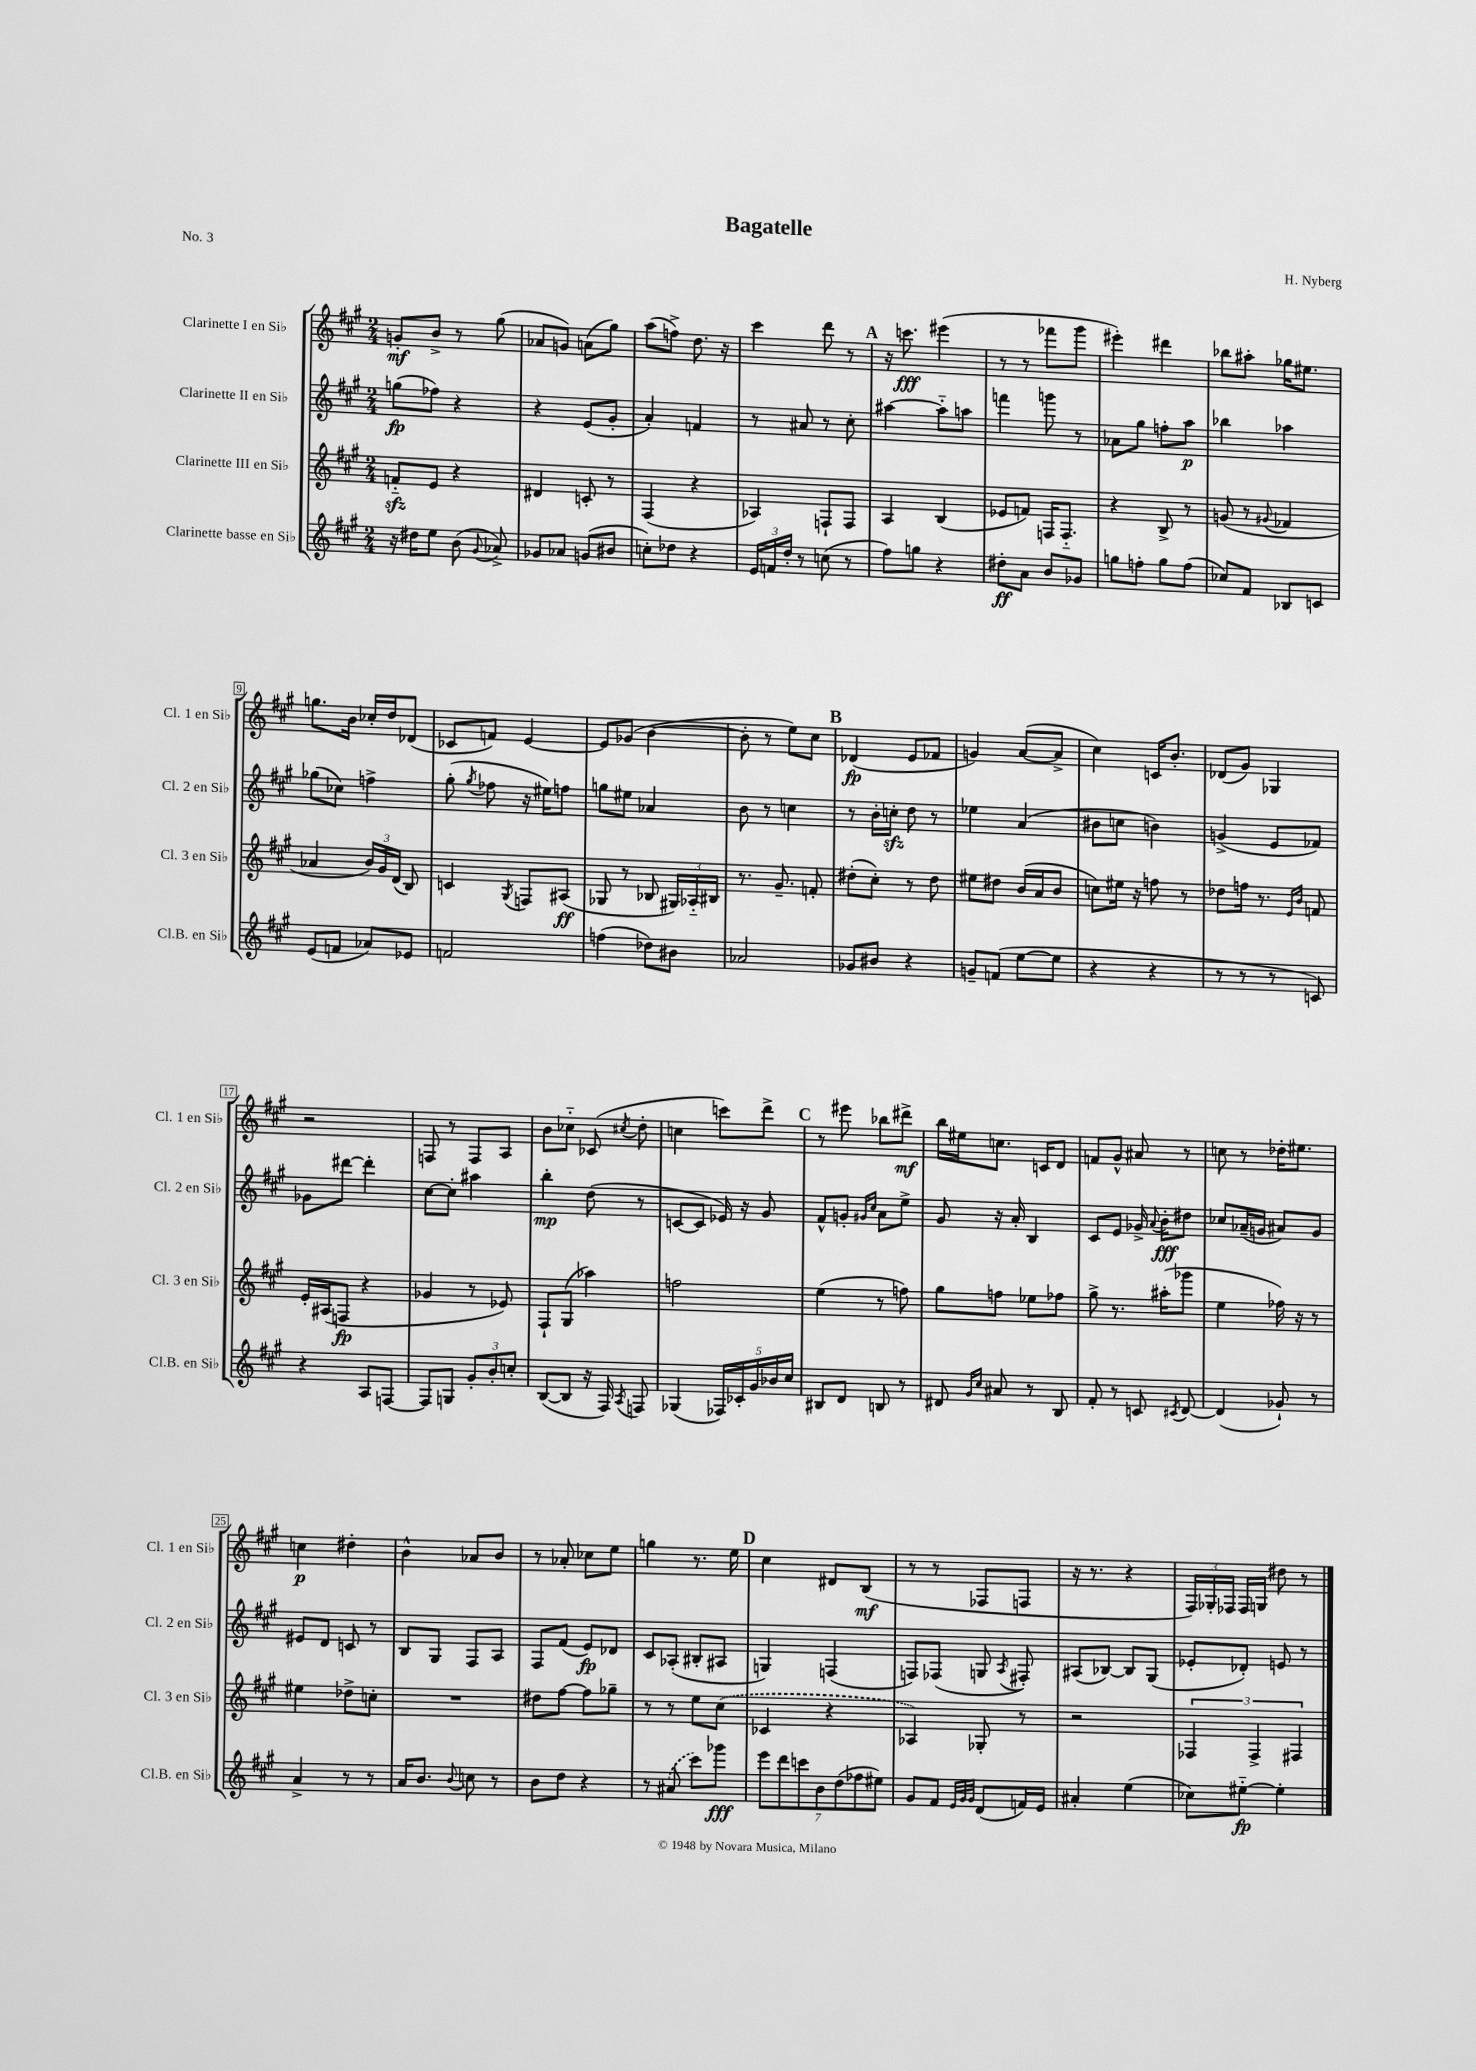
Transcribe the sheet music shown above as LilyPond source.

\header { title = "Bagatelle" composer = "H. Nyberg" piece = "No. 3" }
<<
\new StaffGroup <<
\new Staff = "s0" \with { instrumentName = "Clarinette I en Sib" shortInstrumentName = "Cl. 1 en Sib" } {
    \clef treble \key a \major \numericTimeSignature \time 2/4
    \autoBeamOff g'8[-.\mf b'8]-> r8 gis''8( |
    aes'8[ g'8]) a'8[( gis''8]) |
    a''8[( f''8]->) d''8. r16 |
    cis'''4 d'''8 r8 |
    \mark \markup { \bold "A" } r16 c'''8.\fff eis'''4( |
    r8 r8 fes'''8[ gis'''8] |
    eis'''4-.) dis'''4 |
    bes''8[ ais''8]-. ges''16[ eis''8.] |
    g''8.[ b'16] ces''16[-. d''16 des'8]( |
    ces'8[ f'8]) e'4~ |
    e'8[ ges'8]( b'4~ |
    b'8-. r8 e''8[) cis''8] |
    \mark \markup { \bold "B" } des'4\fp( e'8[ fes'8] |
    g'4) a'8[~( a'8]-> |
    cis''4) c'16[ b'8.]-. |
    des'8[( gis'8]) ges4 |
    r2 |
    f8 r8 f8[ a8] |
    b'8[ ces''8]-_ ces'8( \acciaccatura { cis''8 } d''8-. |
    c''4 c'''8[) d'''8]-> |
    \mark \markup { \bold "C" } r8 eis'''8 bes''8[ dis'''8]->\mf |
    b''16[ eis''16 c''8.] c'16[ d'8] |
    f'8[ gis'8]-^ ais'8 r8 |
    c''8 r8 des''16[-. eis''8.] |
    c''4\p dis''4-. |
    b'4-^ aes'8[ b'8] |
    r8 aes'8-. ces''8[ e''8] |
    g''4 r8. e''16 |
    \mark \markup { \bold "D" } cis''4 dis'8[ b8]\mf( |
    r8 r8 fes8[ f8] |
    r16 r8. r4 |
    \tuplet 3/2 { fis16[) ges16-. fes16] } fes16[ g16] dis''8 r8 \bar "|." |
}
\new Staff = "s1" \with { instrumentName = "Clarinette II en Sib" shortInstrumentName = "Cl. 2 en Sib" } {
    \clef treble \key a \major \numericTimeSignature \time 2/4
    \autoBeamOff g''8[\fp( fes''8]) r4 |
    r4 e'8[( gis'8]-. |
    a'4-.) f'4 |
    r8 ais'8 r8 cis''8-. |
    \mark \markup { \bold "A" } ais''4~ ais''8[-_ a''8] |
    f'''4 g'''8 r8 |
    aes'8[ gis''8] f''8[-. a''8]\p |
    bes''4 aes''4 |
    ges''8[( ces''8]) f''4-> |
    gis''8-.( \acciaccatura { gis''8 } fes''8 r16 eis''16[) f''8] |
    g''8[ eis''8] aes'4 |
    b'8 r8 c''4 |
    \mark \markup { \bold "B" } r8 b'16[-. c''16]-.\sfz d''8 r8 |
    ees''4 a'4( |
    bis'8[ c''8] b'4) |
    g'4->( e'8[ fes'8]) |
    ges'8[ dis'''8]~ dis'''4-. |
    cis''8[~ cis''8]-. ais''4 |
    b''4-.\mp d''8( r8 |
    c'8[~ c'8] ees'16) r16 gis'8 |
    \mark \markup { \bold "C" } fis'8[-^ g'8]-. \grace { gis'16[ cis''16] } a'8[ e''8]-> |
    gis'8 r16 a'16-. b4 |
    cis'8[ e'8] ges'16-> \appoggiatura { a'8 } b'16[-.\fff dis''8] |
    ces''8[ aes'16--( g'16] ais'8[) g'8] |
    eis'8[ d'8] c'8 r8 |
    b8[ gis8] fis8[ a8] |
    fis8[ fis'8]( e'8[\fp) des'8] |
    cis'8[ aes8]-.( bis8[-. ais8] |
    \mark \markup { \bold "D" } g4) f4( |
    f8[) fes8]( g8 \acciaccatura { a8 } fis8-.) |
    ais8[( bes8]~) bes8[ gis8]( |
    ees'8[-. des'8]-.) e'8 r8 \bar "|." |
}
\new Staff = "s2" \with { instrumentName = "Clarinette III en Sib" shortInstrumentName = "Cl. 3 en Sib" } {
    \clef treble \key a \major \numericTimeSignature \time 2/4
    \autoBeamOff f'8[-_\sfz e'8] r4 |
    dis'4 c'8-. r8 |
    fis4( r4 |
    aes4) f8[-! f8] |
    \mark \markup { \bold "A" } a4 b4( |
    ees'8[ f'8]) f16[ f8.]-_ |
    r4 b8-> r8 |
    g'8( r8 \appoggiatura { gis'8 } fes'4 |
    aes'4 \tuplet 3/2 { b'16[) gis'16 d'16]( } b8) |
    c'4 \acciaccatura { gis8 } f8[ ais8]\ff( |
    ges8 r8 bes8 \tuplet 3/2 { gis16[) aes16-_ bis16] } |
    r8. gis'8.-- f'8-. |
    \mark \markup { \bold "B" } dis''8[-.( cis''8]-.) r8 dis''8 |
    eis''8[ dis''8] b'16[( a'16 b'8] |
    c''8[) eis''16] r16 f''8 r8 |
    des''8[ f''16] r8. \grace { e'16[ b'16] } f'8 |
    e'16[-. ais16( f8]\fp r4 |
    ges'4 r8 ees'8) |
    fis8[-! gis8]( aes''4) |
    f''2 |
    \mark \markup { \bold "C" } e''4( r8 f''8) |
    gis''8[ f''8] ees''8[ fes''8] |
    gis''8-> r8. ais''16[-.( ges'''8] |
    e''4 fes''16) r16 r8 |
    eis''4 des''8[-> c''8]-. |
    R2 |
    dis''8[ fis''8]~ fis''8[ ges''8]-- |
    r8 r8 e''8[ \once \slurDashed cis''8]( |
    \mark \markup { \bold "D" } ces'4 r4 |
    aes4) ges8-. r8 |
    r2 |
    \tuplet 3/2 { fes4 fes4-> fis4 } \bar "|." |
}
\new Staff = "s3" \with { instrumentName = "Clarinette basse en Sib" shortInstrumentName = "Cl.B. en Sib" } {
    \clef treble \key a \major \numericTimeSignature \time 2/4
    \autoBeamOff r16 dis''16[ e''8] b'8( \appoggiatura { gis'8 } aes'8->) |
    ges'8[ aes'8] g'8[( bis'8] |
    c''8[-.) des''8] r4 |
    \tuplet 3/2 { e'16[ f'16 d''16]-. } r8 c''8( r8 |
    \mark \markup { \bold "A" } fis''8[) g''8] r4 |
    dis''8[-.\ff a'8] b'8[ ges'8] |
    g''8[ f''8]-. g''8[ f''8]( |
    ces''8[) fis'8] bes8[ c'8] |
    e'8[( f'8] aes'8[) ees'8] |
    f'2 |
    f''4( des''8[) bis'8] |
    aes'2 |
    \mark \markup { \bold "B" } ges'8[ bis'8] r4 |
    g'8[-- f'8]( e''8[~ e''8] |
    r4 r4 |
    r8 r8 r8 c'8) |
    r4 a8[ f8]~ |
    f8[ g8] \tuplet 3/2 { gis'8[-. b'8-. c''8]-. } |
    b8[~( b8] r16 fis16) \acciaccatura { a8 } f8 |
    ges4( \tuplet 5/4 { fes16[) ces'16-. gis'16 bes'16 cis''16] } |
    \mark \markup { \bold "C" } bis8[ d'8] b8 r8 |
    dis'8 \grace { gis'16[ cis''16] } ais'8 r8 b8 |
    fis'8-. r8 c'8 \acciaccatura { cis'8 } d'8~ |
    d'4( ges'8-!) r8 |
    a'4-> r8 r8 |
    a'16[ b'8.] \appoggiatura { b'8 } c''8 r8 |
    b'8[ d''8] r4 |
    r8 \once \slurDashed ais'8( cis'''8[) ges'''8]\fff |
    \mark \markup { \bold "D" } \tuplet 7/4 { e'''8[ d'''8 c'''8 b'8 d''8( fes''8 eis''8]) } |
    gis'8[ fis'8] \grace { e'32[ gis'32 gis'32] } d'8[( f'16) e'16] |
    ais'4-. e''4( |
    ces''8[) eis''8]~-_\fp eis''4-. \bar "|." |
}
>>
>>
\layout { \context { \Score \override BarNumber.stencil = #(make-stencil-boxer 0.1 0.3 ly:text-interface::print) } }
